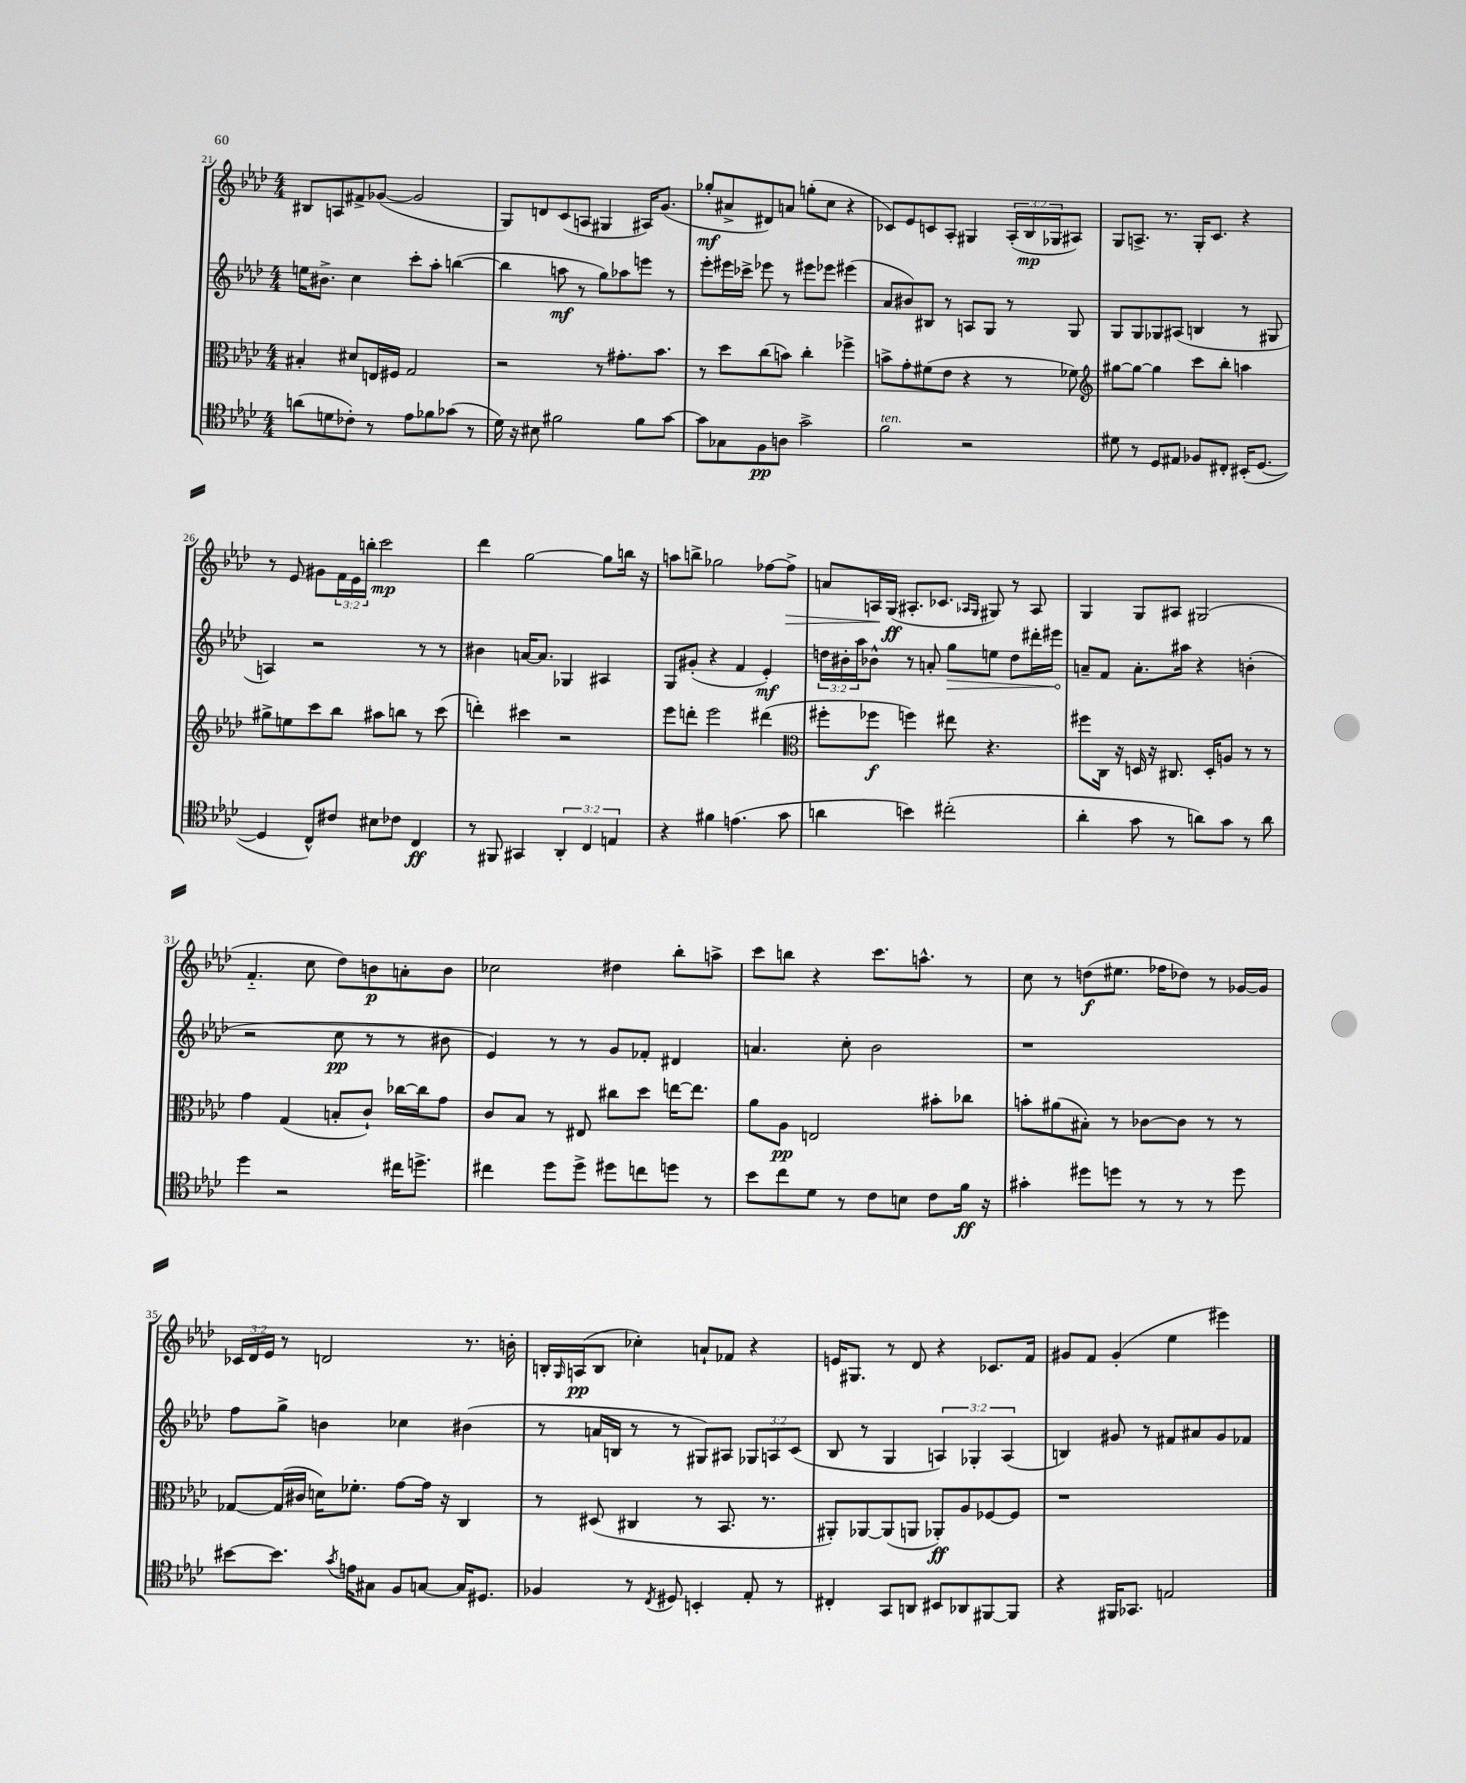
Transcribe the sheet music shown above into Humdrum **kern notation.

**kern	**dynam	**kern	**dynam	**kern	**dynam	**kern	**dynam
*part4	*part4	*part3	*part3	*part2	*part2	*part1	*part1
*staff4	*staff4	*staff3	*staff3	*staff2	*staff2	*staff1	*staff1
*clefC4	*	*clefC3	*	*clefG2	*	*clefG2	*
*k[b-e-a-d-]	*	*k[b-e-a-d-]	*	*k[b-e-a-d-]	*	*k[b-e-a-d-]	*
*M4/4	*	*M4/4	*	*M4/4	*	*M4/4	*
=21	=21	=21	=21	=21	=21	=21	=21
(8an\L	.	4B#X'/	.	16een\KL	.	8B#X/L	.
.	.	.	.	8.b#X^\J	.	.	.
8dn\	.	.	.	.	.	8An/	.
8c-X'\J)	.	8d#X/L	.	4cc\	.	8f#X^/	.
8r	.	16En/L	.	.	.	([8g-X/J	.
.	.	16F#X/JJ	.	.	.	.	.
8e-\L	.	2G/	.	8ccc'\L	.	2g-/]	.
8f-X\	.	.	.	8aa-'\J	.	.	.
(8g-X\J	.	.	.	([4bbn\	.	.	.
8r	.	.	.	.	.	.	.
=22	=22	=22	=22	=22	=22	=22	=22
16d-\)	.	2r	.	4bb\]	.	8G/L)	.
16r	.	.	.	.	.	.	.
8B#X\	.	.	.	.	.	8dn/	.
2f#X\	.	.	.	8aan\	mf	(8c/	.
.	.	.	.	8r	.	8An/J	.
.	.	8r	.	8gg\L)	.	4G#X/	.
.	.	8.g#X'\L	.	8aa-X\	.	.	.
8f#\L	.	.	.	8eeen\J	.	16A#X/KL)	.
.	.	8.b-\J	.	.	.	(8.g/J	.
[8g\J	.	.	.	8r	.	.	.
=23	=23	=23	=23	=23	=23	=23	=23
8g\L]	.	8r	.	8eee-'\L	.	8gg-X'/L	mf
8G-X\	.	8dd-\L	.	16eee#X\L	.	8a#X^/	.
.	.	.	.	16ccc-X^\JJ	.	.	.
8F\	pp	(8cc\	.	8eee-X\	.	8d#X/)	.
8An\J	.	8bn\J)	.	8r	.	8an/J	.
2g^\	.	4cc'\	.	8eee#X\L	.	(8ggn'\L	.
.	.	.	.	8eee-X\J	.	8cc\J	.
.	.	4ff-X^\	.	(4eee#X\	.	4r	.
=24	=24	=24	=24	=24	=24	=24	=24
!LO:TX:a:i:t=ten.	!	!	!	!	!	!	!
2f\	.	8bn^\L	.	8a-/L	.	8c-X/L)	.
.	.	8g'\	.	8b#X/)	.	8e-/	.
.	.	(8f#X\	.	8B#X/J	.	8cn/	.
.	.	8e-\J	.	8r	.	8A-'/J	.
2r	.	4r	.	8An/L	.	4G#X/	.
.	.	.	.	8G/J	.	.	.
.	.	8r	.	8r	.	(24A-'/LL	.
.	.	.	.	.	.	24B-/	mp
.	.	.	.	.	.	24G-X/J	.
.	.	8f-X\)	.	8G/	.	8A#X/J)	.
=25	=25	=25	=25	=25	=25	=25	=25
*	*	*clefG2	*	*	*	*	*
8d#X\	.	[8gg#X\L	.	8G/L	.	8G/L	.
8r	.	8gg#\J_	.	8G/	.	8.An^/J	.
8D-/L	.	4gg#\]	.	8G-X/	.	.	.
.	.	.	.	.	.	8.r	.
8E#X/J	.	.	.	(8A#X/J	.	.	.
8F-X/L	.	8ccc\L	.	4Bn/	.	16G'/KL	.
.	.	.	.	.	.	8.c/J	.
8C#X'/J	.	8bb-'\J	.	.	.	.	.
(16BB#X'/KL	.	4aan\	.	8r	.	4r	.
[8.D-/J	.	.	.	.	.	.	.
.	.	.	.	8G#X/	.	.	.
!!LO:LB:g=z
=26	=26	=26	=26	=26	=26	=26	=26
4D-/]	.	8gg#X^\L	.	4An/)	.	8r	.
.	.	8een\	.	.	.	8e-/	.
8C^^/L)	.	8ccc\	.	2r	.	8g#X\L	.
8c#X/J	.	8bb-\J	.	.	.	24f\L	.
.	.	.	.	.	.	24e-\	.
.	.	.	.	.	.	24bbn'\JJ	.
8B#X\L	.	8aa#X\L	.	.	.	2ccc\	mp
8c-X\J	.	8bbn\J	.	.	.	.	.
4C/	ff	8r	.	8r	.	.	.
.	.	(8ccc\	.	8r	.	.	.
=27	=27	=27	=27	=27	=27	=27	=27
8r	.	4dddn'\)	.	4b#X\	.	4ddd-\	.
8FF#X/	.	.	.	.	.	.	.
4GG#X/	.	4ccc#X\	.	[16an/KL	.	[2gg\	.
.	.	.	.	8.a/J]	.	.	.
6AA-'/	.	2r	.	4G-X/	.	.	.
6C/	.	.	.	.	.	.	.
.	.	.	.	4A#X/	.	8gg\L]	.
6En/	.	.	.	.	.	.	.
.	.	.	.	.	.	16bbn\Jk	.
.	.	.	.	.	.	16r	.
=28	=28	=28	=28	=28	=28	=28	=28
4r	.	8eee-\L	.	8G/L	.	8aan\L	.
.	.	8dddn'\J	.	(8g#X'/J	.	8bbn^\J	.
4f#X\	.	2eee-\	.	4r	.	2gg-X\	.
(4.en\	.	.	.	4f/	.	.	.
.	.	(4ddd#X\	.	4e-'/)	mf	[8ff-X\L	.
!	!	!	!	!	!	!	!LO:HP:b
8g\	.	.	.	.	.	8ff-^\J]	>
=29	=29	=29	=29	=29	=29	=29	=29
*	*	*clefC3	*	*	*	*	*
4an\	.	8ff#X'\L	.	24ddn\LL	.	8an/L	.
.	.	.	.	24b#X'\	.	.	.
.	.	.	.	24aa-\J	.	.	.
.	.	8ff-X\J	f	8b-X^^\J	.	16An/L	.
.	.	.	.	.	.	(16G/JJ	] ff
4bn\)	.	4ffn\)	.	8r	.	8.A#X'/L	.
.	.	.	.	8an'/	.	.	.
.	.	.	.	.	.	8.c-X/J	.
!	!	!	!	!	!LO:HP:b	!	!
(2cc#X'\	.	8ee#X\	.	8gg\L	>	.	.
.	.	.	.	.	.	16qqA-X/LL	.
.	.	.	.	.	.	16qqG/JJ	.
.	.	4.r	.	8een\J	.	8G#X/)	.
.	.	.	.	8dd\L	.	8r	.
.	.	.	.	16ddd#X'\L	.	8A-/	.
.	.	.	.	16eee#X\JJ	.	.	.
.	.	.	.	.	]	.	.
=30	=30	=30	=30	=30	=30	=30	=30
4a-'\	.	8ff#X\L	.	8an~/L	.	4G/	.
.	.	16C\Jk	.	8f/J	.	.	.
.	.	16r	.	.	.	.	.
8g\	.	16Dn/	.	8.a'\L	.	8G/L	.
.	.	16r	.	.	.	.	.
8r	.	8.C#X/	.	.	.	8A#X/J	.
.	.	.	.	16aa#X\Jk	.	.	.
8an\L)	.	.	.	4r	.	(2G#X/	.
.	.	16D'/KL	.	.	.	.	.
8g\J	.	8An/J	.	.	.	.	.
8r	.	8r	.	(4bn'\	.	.	.
8a\	.	8r	.	.	.	.	.
!!LO:LB:g=z
=31	=31	=31	=31	=31	=31	=31	=31
4dd-\	.	4g\	.	2r	.	4.f/	.
2r	.	(4G/	.	.	.	.	.
.	.	.	.	.	.	8cc\	.
.	.	8Bn'/L	.	8cc\	pp	8dd-\L)	.
.	.	8c`/J)	.	8r	.	8bn\	p
16cc#X\KL	.	[16cc-X\LL	.	8r	.	8an'\	.
8.ddn^\J	.	16cc-\J]	.	.	.	.	.
.	.	8g\J	.	8b#X\	.	8b\J	.
=32	=32	=32	=32	=32	=32	=32	=32
4cc#X\	.	8c/L	.	4e-/)	.	2cc-X\	.
.	.	8B-/J	.	.	.	.	.
8dd-\L	.	8r	.	8r	.	.	.
8dd-^\J	.	8E#X/	.	8r	.	.	.
8dd#X\L	.	8cc#X\L	.	8g/L	.	4dd#X\	.
8ccn\	.	8dd-\J	.	8f-X'/J	.	.	.
8ddn\J	.	[16een\KL	.	4d#X/	.	8bb-'\L	.
.	.	8.ee\J]	.	.	.	.	.
8r	.	.	.	.	.	8aan^\J	.
=33	=33	=33	=33	=33	=33	=33	=33
8b-\L	.	8a-\L	.	4.an/	.	8ccc\L	.
8cc\	.	8A-\J	pp	.	.	8bbn\J	.
8d-\J	.	2En/	.	.	.	4r	.
8r	.	.	.	8cc'\	.	.	.
8c\L	.	.	.	2b-\	.	8.ccc\L	.
8Bn\J	.	.	.	.	.	.	.
.	.	.	.	.	.	8.aan^^\J	.
8c\L	.	8b#X'\L	.	.	.	.	.
16f\Jk	ff	8cc-X\J	.	.	.	8r	.
16r	.	.	.	.	.	.	.
=34	=34	=34	=34	=34	=34	=34	=34
4g#X'\	.	8bn'\L	.	1r	.	8cc\	.
.	.	(8a#X\	.	.	.	8r	.
8dd#X\L	.	8B#X'\J)	.	.	.	(8ddn\L	f
8ddn\J	.	8r	.	.	.	8.ee#X\J	.
8r	.	[8c-X\L	.	.	.	.	.
.	.	.	.	.	.	16ff-X\KL	.
8r	.	8c-\J]	.	.	.	8dd-X\J)	.
8r	.	8r	.	.	.	8r	.
8dd\	.	8r	.	.	.	[16g-X/LL	.
.	.	.	.	.	.	16g-/JJ]	.
!!LO:LB:g=z
=35	=35	=35	=35	=35	=35	=35	=35
[8b#X\L	.	[8G-X/L	.	8ff\L	.	24c-X/LL	.
.	.	.	.	.	.	24d-/	.
.	.	.	.	.	.	24e-/JJ	.
8.b#\J]	.	(16G-/L]	.	8gg^\J	.	8r	.
.	.	16c#X/JJ	.	.	.	.	.
.	.	16dn\KL)	.	4bn\	.	2dn/	.
8qg/	.	.	.	.	.	.	.
16en\KL	.	8.f-X'\J	.	.	.	.	.
8G#X\J	.	.	.	.	.	.	.
8F/L	.	[8g\L	.	4cc-X\	.	.	.
[8Gn/J	.	16g\Jk]	.	.	.	.	.
.	.	16r	.	.	.	.	.
16G/KL]	.	4C/	.	(4b#X\	.	8.r	.
8.D#X/J	.	.	.	.	.	.	.
.	.	.	.	.	.	16bn'\	.
=36	=36	=36	=36	=36	=36	=36	=36
4F-X/	.	8r	.	8r	.	16Bn'/LL	.
.	.	.	.	.	.	16qqG/	.
.	.	.	.	.	.	(16An/J	pp
.	.	(8D#X/	.	16an/LL	.	8B/J	.
.	.	.	.	16Bn/JJ	.	.	.
8r	.	4C#X/	.	8r	.	4cc-X'\)	.
8qC/	.	.	.	.	.	.	.
8D#X/	.	.	.	8r	.	.	.
4BBn'/	.	8r	.	8G#X/L)	.	8an`/L	.
.	.	8.BB-/	.	8A#X/J	.	8f-X/J	.
8E-'/	.	.	.	12G-X/L	.	4r	.
.	.	8.r	.	.	.	.	.
.	.	.	.	12An/	.	.	.
8r	.	.	.	.	.	.	.
.	.	.	.	(12c/J	.	.	.
=37	=37	=37	=37	=37	=37	=37	=37
4C#X'/	.	8AA#X'/L)	.	8B-/	.	16en/KL	.
.	.	.	.	.	.	8.G#X/J	.
.	.	[8AA-X/	.	8r	.	.	.
8GG/L	.	(8AA-/]	.	4G/	.	8r	.
8AAn/J	.	8AAn/J	.	.	.	8d-/	.
8BB#X/L	.	8AA-X'/L)	ff	6An/)	.	4r	.
8AA-X/	.	8A-/	.	.	.	.	.
.	.	.	.	6G-X'/	.	.	.
[8FF#X/	.	[8F-X/	.	.	.	8.c-X/L	.
.	.	.	.	(6A/	.	.	.
8FF#/J]	.	8F-/J]	.	.	.	.	.
.	.	.	.	.	.	16f/Jk	.
=38	=38	=38	=38	=38	=38	=38	=38
4r	.	1r	.	4Bn/)	.	8g#X/L	.
.	.	.	.	.	.	8f/J	.
16FF#X/KL	.	.	.	8g#X/	.	(4g#'/	.
8.GG-X/J	.	.	.	.	.	.	.
.	.	.	.	8r	.	.	.
2En/	.	.	.	8f#X/L	.	4ee-\	.
.	.	.	.	8a#X/	.	.	.
.	.	.	.	8g#/	.	4eee#X\)	.
.	.	.	.	8f-X/J	.	.	.
==	==	==	==	==	==	==	==
*-	*-	*-	*-	*-	*-	*-	*-
